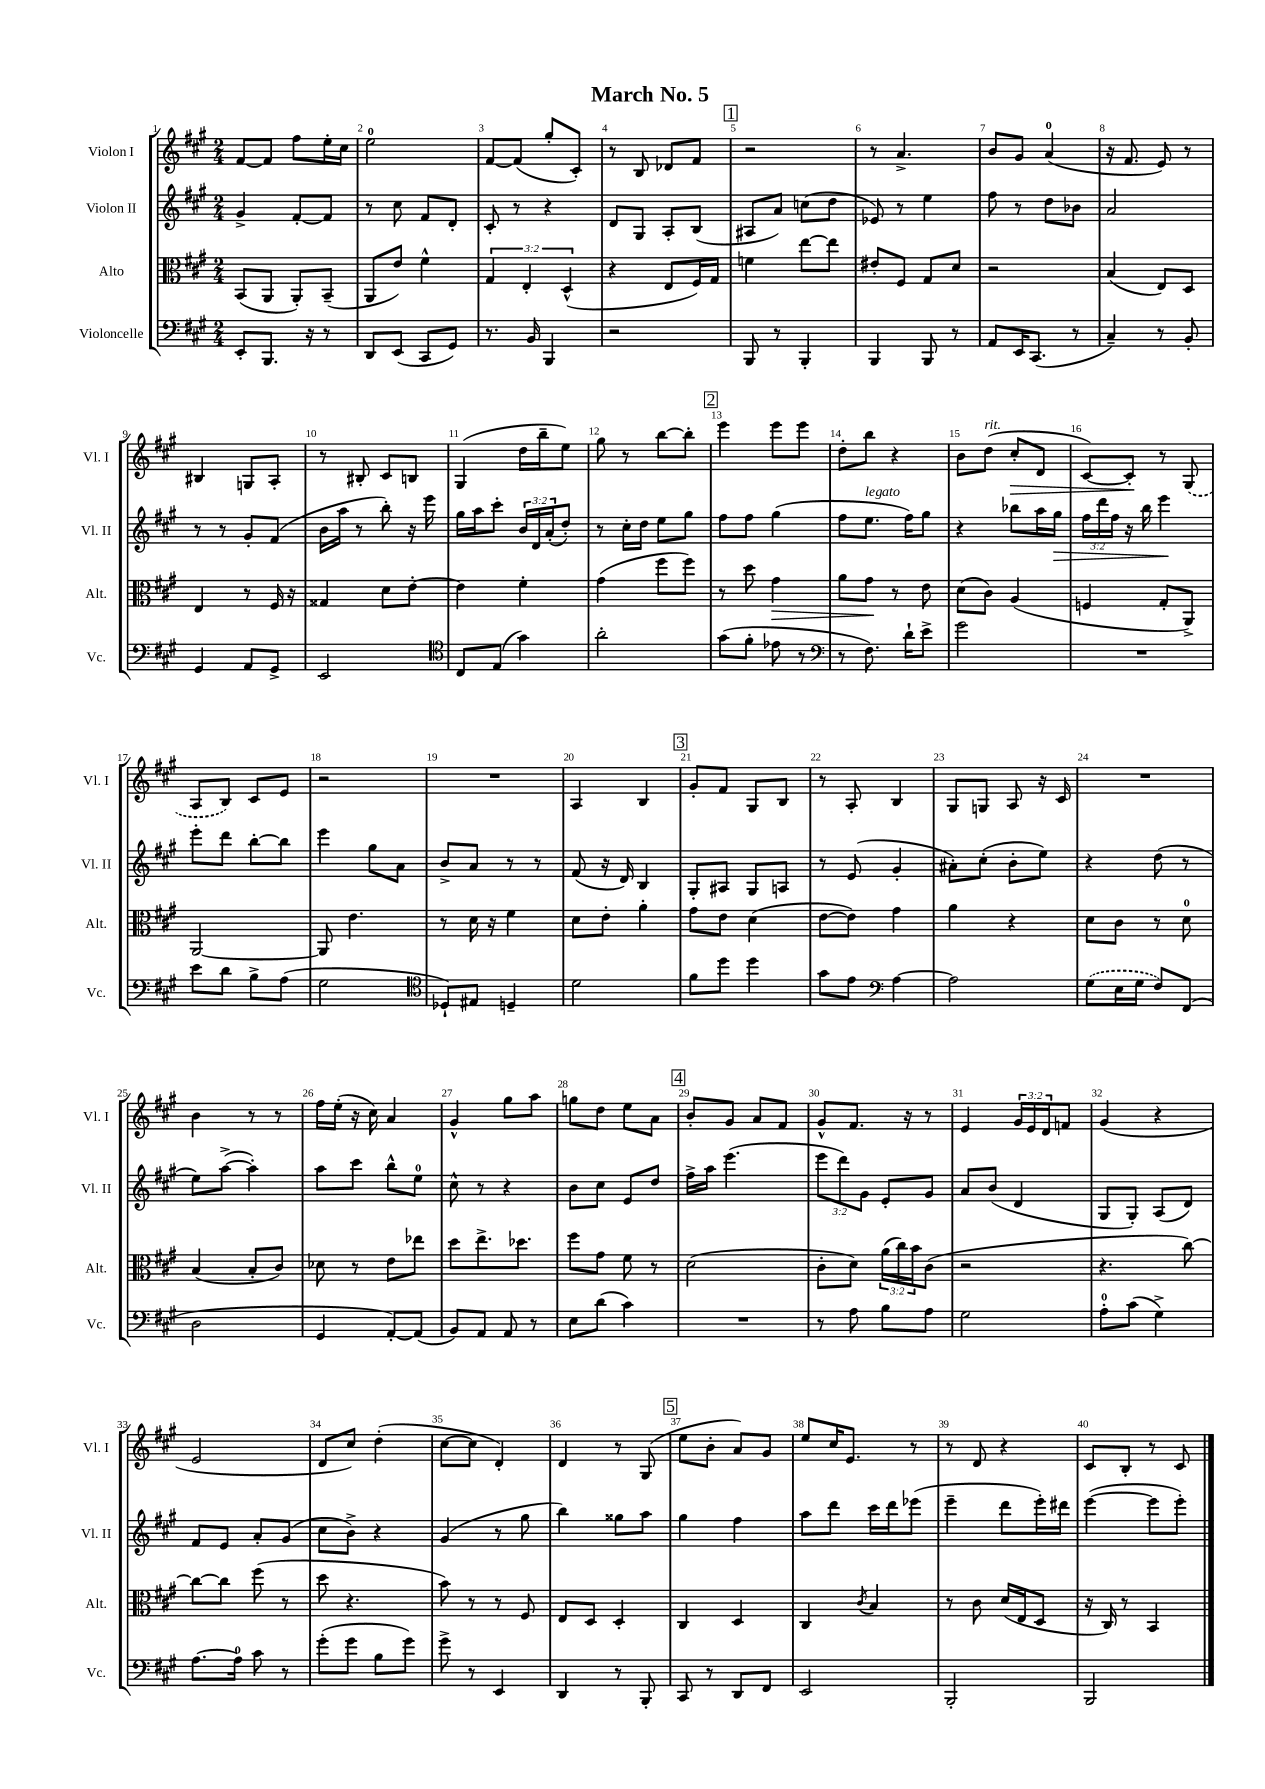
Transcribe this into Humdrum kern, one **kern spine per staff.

**kern	**kern	**kern	**kern
*staff4	*staff3	*staff2	*staff1
*clefF4	*clefC3	*clefG2	*clefG2
*k[f#c#g#]	*k[f#c#g#]	*k[f#c#g#]	*k[f#c#g#]
*M2/4	*M2/4	*M2/4	*M2/4
8EE'/L	(8BB/L	4g#^/	[8f#/L
8.BBB/J	8AA/J	.	8f#/]J
.	8AA'/L)	[8f#'/L	8ff#\L
16r	.	.	.
8r	(8BB~/J	8f#/]J	16ee'\L
.	.	.	16cc#\JJ
=	=	=	=
8DD/L	8AA/L	8r	2ee\
(8EE/J	8e/J)	8cc#\	.
8CC#/L	4f#^^\	8f#/L	.
8GG#/J)	.	8d'/J	.
=	=	=	=
8.r	6G#/	8c#'/	[8f#/L
.	.	8r	(8f#/]J
.	6E'/	.	.
16BB/	.	.	.
4BBB/	.	4r	8gg#'/L
.	(6D^^/	.	.
.	.	.	8c#'/J)
=	=	=	=
2r	4r	8d/L	8r
.	.	8G#/J	8B/
.	8E/L	8A'/L	8d-/L
.	16F#/L)	(8B/J	8f#/J
.	16G#/JJ	.	.
=	=	=	=
8BBB/	4f\	8A#/L	2r
8r	.	8a/J)	.
4BBB'/	[8ee\L	(8cc\L	.
.	8ee\]J	8dd\J	.
=	=	=	=
4BBB/	8e#'/L	8e-/)	8r
.	8F#/J	8r	4.a^/
8BBB/	8G#/L	4ee\	.
8r	8d/J	.	.
=	=	=	=
8AA/L	2r	8ff#\	8b/L
16EE/K	.	8r	8g#/J
(8.CC#/J	.	.	.
.	.	8dd\L	(4a/
8r	.	8b-\J	.
=	=	=	=
4C#~/)	(4B/	2a/	16r
.	.	.	8.f#/
8r	8E/L)	.	8e/)
8BB'/	8D/J	.	8r
=	=	=	=
4GG#/	4E/	8r	4B#/
.	.	8r	.
8AA/L	8r	8g#'/L	8G/L
8GG#^/J	16F#/	(8f#/J	8A'/J
.	16r	.	.
=	=	=	=
2EE/	4G##/	16b\LL	8r
.	.	16aa\JJ	.
.	.	8r	8B#'/
.	8d\L	8bb'\)	8c#/L
.	[8e'\J	16r	8B/J
.	.	16eee\	.
=	=	=	=
*clefC4	*	*	*
8C#/L	4e\]	16gg#\LL	(4G#/
.	.	16aa\J	.
(8E/J	.	8ccc#'\J	.
4g#\)	4f#'\	24b/LL	16dd\LL
.	.	24d/	.
.	.	.	16bb~\J
.	.	(24a'/J	.
.	.	8dd'/J)	8ee\J)
=	=	=	=
2a'\	(4g#\	8r	8gg#\
.	.	16cc#'\LL	8r
.	.	16dd\JJ	.
.	8ff#\L	8ee\L	[8bb\L
.	8ff#\J)	8gg#\J	8bb'\]J
=	=	=	=
(8g#\L	8r	8ff#\L	4eee\
8f#'\J	8dd\	8ff#\J	.
8e-\	4g#\	(4gg#\	8eee\L
8r	.	.	8eee\J
=	=	=	=
*clefF4	*	*	*
8r	8a\L	8ff#\L	8dd'\L
8.F#\)	8g#\J	8.ee\J	8bb\J
.	8r	.	4r
16d`\LK	.	16ff#\LK)	.
8e^\J	8e\	8gg#\J	.
=	=	=	=
2g#\	(8d\L	4r	8b\L
.	8c#\J)	.	(8dd\J
.	(4A/	8bb-\L	8cc#'/L
.	.	16aa\L	8d/J
.	.	16gg#\JJ	.
=	=	=	=
2r	4F/	24ff#\LL	[8c#/L)
.	.	24ddd\	.
.	.	24ff#\JJ	.
.	.	16r	8c#'/]J
.	.	16bb\	.
.	8G#'/L	4eee\	8r
.	8AA^/J)	.	(8G#/
=	=	=	=
8e\L	[2AA/	8eee'\L	8A/L
8d\J	.	8ddd\J	8B/J)
8B^\L	.	[8bb'\L	8c#/L
(8A\J	.	8bb\]J	8e/J
=	=	=	=
2G#\	8AA/]	4eee\	2r
.	4.e\	.	.
.	.	8gg#\L	.
.	.	8a\J	.
=	=	=	=
*clefC4	*	*	*
8D-`/L)	8r	8b^/L	2r
8E#/J	16d\	8a/J	.
.	16r	.	.
4D~/	4f#\	8r	.
.	.	8r	.
=	=	=	=
2d\	8d\L	(8f#/	4A/
.	8e'\J	16r	.
.	.	16d/)	.
.	4a'\	4B/	4B/
=	=	=	=
8f#\L	8g#\L	8G#'/L	8g#'/L
8dd\J	8e\J	8A#/J	8f#/J
4dd\	(4d\	8G#/L	8G#/L
.	.	8A/J	8B/J
=	=	=	=
8g#\L	[8e\L	8r	8r
8e\J	8e\]J)	(8e/	8A'/
*clefF4	*	*	*
[4A\	4g#\	4g#'/	4B/
=	=	=	=
2A\]	4a\	8a#'\L)	8G#/L
.	.	(8cc#'\J	8G/J
.	4r	8b'\L	8A/
.	.	8ee\J)	16r
.	.	.	16c#/
=	=	=	=
(8G#\L	8d\L	4r	2r
16E\L	8c#\J	.	.
16G#\JJ	.	.	.
8F#/L)	8r	(8dd\	.
(8FF#/J	8d\	8r	.
=	=	=	=
2D\	(4B/	8ee\L)	4b\
.	.	([8aa^\J	.
.	8B'/L	4aa'\])	8r
.	8c#/J)	.	8r
=	=	=	=
4GG#/	8d-\	8aa\L	16ff#\LL
.	.	.	(16ee'\JJ
.	8r	8ccc#\J	16r
.	.	.	16cc#\)
[8AA'/L)	8e\L	8bb^^\L	4a/
(8AA/]J	8ee-\J	8ee\J	.
=	=	=	=
8BB/L)	8dd\L	8cc#^^\	4g#^^/
8AA/J	8.ee^\	8r	.
8AA/	.	4r	8gg#\L
.	8.dd-\J	.	.
8r	.	.	8aa\J
=	=	=	=
8E\L	8ff#\L	8b\L	8gg\L
(8d\J	8g#\J	8cc#\J	8dd\J
4c#\)	8f#\	8e/L	8ee\L
.	8r	8dd/J	8a\J
=	=	=	=
2r	(2d\	16ff#^\LL	8b'/L
.	.	16aa\JJ	.
.	.	(4.eee\	8g#/J
.	.	.	8a/L
.	.	.	8f#/J
=	=	=	=
8r	8c#'\L	12eee\L	8g#^^/L
.	.	12ddd\)	.
8A\	8d\J)	.	8.f#/J
.	.	12g#\J	.
8B\L	(24a\LL	8e'/L	.
.	24cc#\)	.	.
.	.	.	16r
.	24b\J	.	.
8A\J	(8c#\J	8g#/J	8r
=	=	=	=
2G#\	2r	8a/L	4e/
.	.	(8b/J	.
.	.	4d/	24g#/LL
.	.	.	24e/
.	.	.	24d/J
.	.	.	8f/J
=	=	=	=
8A'\L	4.r	8G#/L	(4g#/
(8c#\J	.	8G#'/J)	.
4G#^\)	.	(8A/L	4r
.	[8cc#\)	8d/J)	.
=	=	=	=
[8.A\L	8cc#\_L	8f#/L	2e/
.	8cc#\]J	8e/J	.
16A\]Jk	.	.	.
8c#\	(8ff#\	8a'/L	.
8r	8r	(8g#/J	.
=	=	=	=
(8g#'\L	8dd\	8cc#\L	8d/L
8g#\J	4.r	8b^\J)	8cc#/J)
8B\L	.	4r	(4dd'\
8g#\J)	.	.	.
=	=	=	=
8g#^\	8b\)	(4g#/	[8cc#\L
8r	8r	.	8cc#\]J
4EE/	8r	8r	4d'/)
.	8F#/	8gg#\	.
=	=	=	=
4DD/	8E/L	4bb\)	4d/
.	8D/J	.	.
8r	4D'/	8gg##\L	8r
8BBB'/	.	8aa\J	(8G#/
=	=	=	=
8CC#/	4C#/	4gg#\	8ee\L
8r	.	.	8b'\J
8DD/L	4D/	4ff#\	8a/L)
8FF#/J	.	.	8g#/J
=	=	=	=
2EE/	4C#/	8aa\L	8ee/L
.	.	8ddd\J	16cc#/K
.	.	.	8.e/J
.	8qc#/	.	.
.	4B/	16ccc#\LL	.
.	.	16ddd\J	.
.	.	(8eee-\J	8r
=	=	=	=
2BBB'/	8r	4eee~\	8r
.	8c#\	.	8d/
.	(16d/LL	8ddd\L	4r
.	16E/J	.	.
.	8D/J	16eee'\L)	.
.	.	16ddd#\JJ	.
=	=	=	=
2BBB/	16r	([4eee\	8c#/L
.	16C#/)	.	.
.	8r	.	8B'/J
.	4BB/	8eee\]L	8r
.	.	8eee'\J)	8c#/
==	==	==	==
*-	*-	*-	*-
